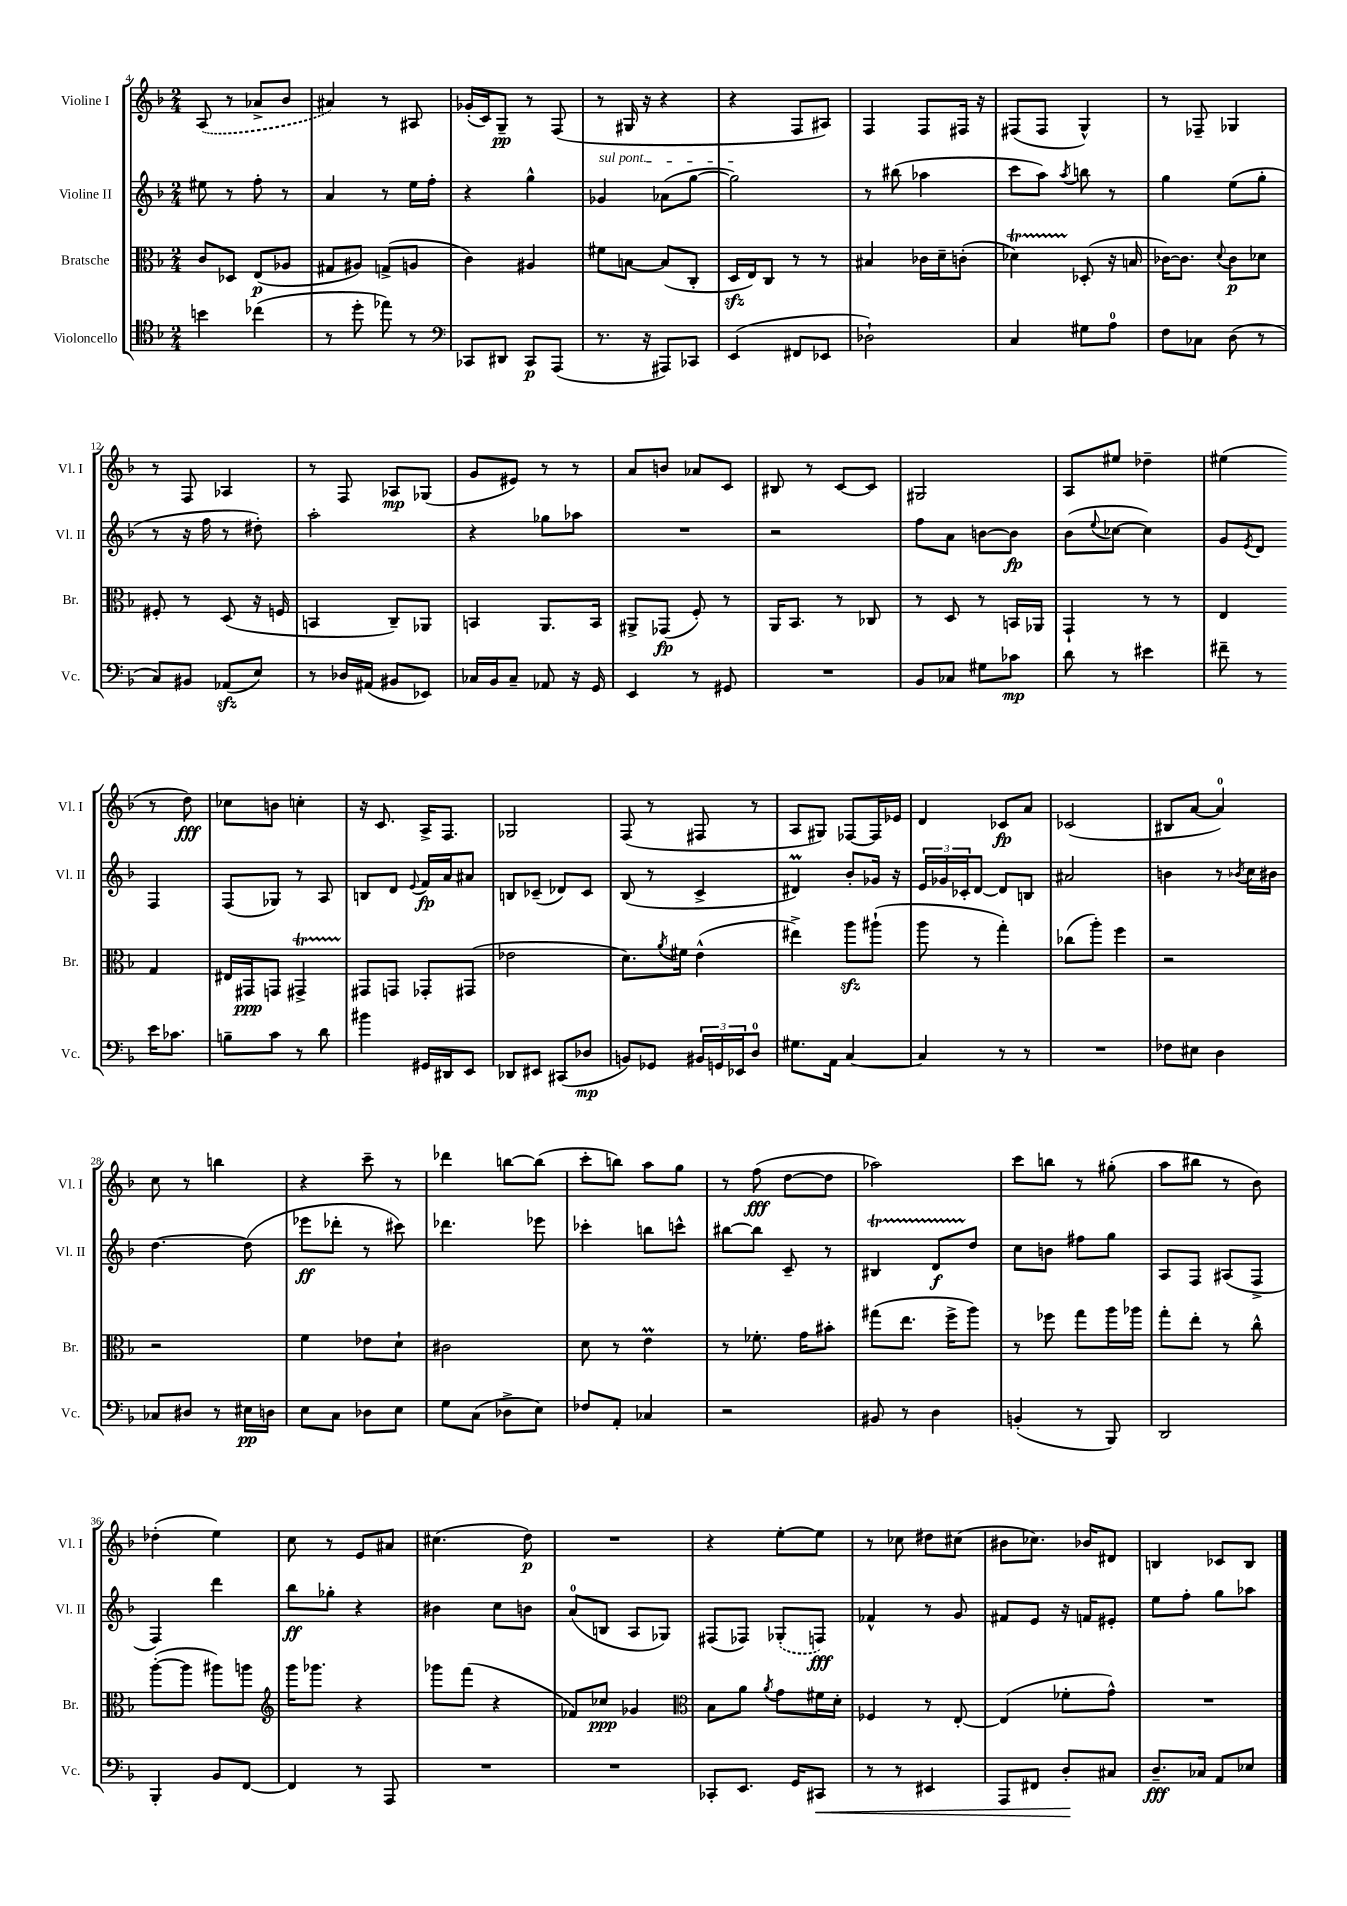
<<
\new StaffGroup <<
\new Staff = "s0" \with { instrumentName = "Violine I" shortInstrumentName = "Vl. I" } {
    \clef treble \key f \major \numericTimeSignature \time 2/4
    \once \slurDashed a8( r8 aes'8-> bes'8 |
    ais'4) r8 ais8 |
    ges'16-.( c'16) g8--\pp r8 f8( |
    r8 gis16 r16 r4 |
    r4 f8 ais8) |
    f4 f8 fis16 r16 |
    fis8( fis8 g4-^) |
    r8 fes8-- ges4 |
    r8 f8 aes4 |
    r8 f8 aes8\mp ges8( |
    g'8 eis'8) r8 r8 |
    a'8 b'8 aes'8 c'8 |
    bis8 r8 c'8~ c'8 |
    gis2 |
    a8 eis''8 des''4-- |
    eis''4( r8 d''8\fff) |
    ces''8 b'8 c''4-. |
    r16 c'8. a16-> f8. |
    ges2 |
    f8( r8 fis8 r8 |
    a8 gis8) fes8~ fes16 ees'16 |
    d'4 ces'8\fp a'8 |
    ces'2( |
    bis8 a'8~ a'4-0) |
    c''8 r8 b''4 |
    r4 c'''8-- r8 |
    des'''4 b''8~ b''8( |
    c'''8-. b''8) a''8 g''8 |
    r8 f''8\fff( d''8~ d''8 |
    aes''2) |
    c'''8 b''8 r8 gis''8-.( |
    a''8 bis''8 r8 bes'8) |
    des''4-.( e''4) |
    c''8 r8 e'8 ais'8 |
    cis''4.( d''8\p) |
    R2 |
    r4 e''8~-. e''8 |
    r8 ces''8 dis''8 cis''8( |
    bis'8 ces''8.) bes'16 dis'8 |
    b4 ces'8 b8 \bar "|." |
}
\new Staff = "s1" \with { instrumentName = "Violine II" shortInstrumentName = "Vl. II" } {
    \clef treble \key f \major \numericTimeSignature \time 2/4
    eis''8 r8 f''8-. r8 |
    a'4 r8 e''16 f''16-. |
    r4 g''4-^ |
    \once \override TextSpanner.bound-details.left.text = \markup { \italic "sul pont." } ges'4\startTextSpan aes'8( g''8~ |
    g''2\stopTextSpan) |
    r8 bis''8( aes''4 |
    c'''8 a''8) \acciaccatura { a''8 } b''8 r8 |
    g''4 e''8( g''8-. |
    r8 r16 f''16 r8 dis''8-.) |
    a''2-. |
    r4 ges''8 aes''8 |
    R2 |
    r2 |
    f''8 a'8 b'8~ b'8\fp |
    bes'8( \appoggiatura { e''8 } ces''8~ ces''4) |
    g'8 \acciaccatura { e'8 } d'8 f4 |
    f8( ges8) r8 a8 |
    b8 d'8 \appoggiatura { e'8 } f'16\fp a'16 ais'8 |
    b8 ces'8--( des'8) ces'8 |
    bes8( r8 c'4-> |
    dis'4\prall) bes'8-. ges'16 r16 |
    \tuplet 3/2 { e'16 ges'16 ces'16-. } d'8~ d'8 b8 |
    ais'2 |
    b'4 r8 \acciaccatura { bes'8 } c''16 bis'16 |
    d''4.~ d''8( |
    ees'''8\ff des'''8-. r8 cis'''8) |
    des'''4. ees'''8 |
    ces'''4-. b''8 c'''8-^ |
    bis''8~ bis''8 c'8-- r8 |
    bis4\startTrillSpan d'8\f d''8\stopTrillSpan |
    c''8 b'8 fis''8 g''8 |
    a8 f8 ais8( f8-> |
    f4) d'''4 |
    bes''8\ff ges''8-. r4 |
    bis'4 c''8 b'8 |
    a'8-0( b8 a8 ges8) |
    fis8( fes8) \once \slurDashed ges8-.( f8\fff) |
    fes'4-^ r8 g'8 |
    fis'8 e'8 r16 f'16 eis'8-. |
    e''8 f''8-. g''8 aes''8 \bar "|." |
}
\new Staff = "s2" \with { instrumentName = "Bratsche" shortInstrumentName = "Br." } {
    \clef alto \key f \major \numericTimeSignature \time 2/4
    c'8 des8 e8\p( aes8 |
    gis8 ais8) g8->( a8 |
    c'4) ais4 |
    fis'8 b8~ b8( c8-. |
    d16\sfz e16) c8 r8 r8 |
    bis4 ces'16 d'16-- c'8-.( |
    des'4\startTrillSpan) des8-.\stopTrillSpan( r16 b16 |
    ces'16~) ces'8. \appoggiatura { d'8 } ces'8\p des'8 |
    fis8-. r8 d8( r16 f16 |
    b,4 c8--) aes,8 |
    b,4 a,8. b,16 |
    ais,8-> ges,8\fp( f8-.) r8 |
    a,16 bes,8. r8 ces8 |
    r8 d8 r8 b,16 aes,16 |
    g,4-! r8 r8 |
    e4 g4 |
    eis16 gis,16\ppp g,8 gis,4->\startTrillSpan |
    gis,8\stopTrillSpan g,8 ges,8-. gis,8( |
    ees'2 |
    d'8.) \acciaccatura { a'8 } fis'16 e'4-^( |
    eis''4->) a''8\sfz ais''8-!( |
    a''8 r8 g''4-.) |
    ces''8( a''8-.) f''4 |
    r2 |
    r2 |
    f'4 ees'8 d'8-! |
    cis'2 |
    d'8 r8 e'4\prall |
    r8 fes'8.-. g'16 bis'8-. |
    gis''8( e''8. f''16-> a''8) |
    r8 fes''8 g''8 a''16 aes''16 |
    g''8-. e''8-. r8 c''8-^ |
    a''8~-.( a''8 ais''8) a''8 |
    \clef treble g'''16 ges'''8. r4 |
    ges'''8 f'''8( r4 |
    fes'8) ces''8\ppp ges'4 |
    \clef alto bes8 a'8 \acciaccatura { a'8 } g'8 fis'16 d'16-. |
    fes4 r8 e8~-. |
    e4( fes'8-. g'8-^) |
    R2 \bar "|." |
}
\new Staff = "s3" \with { instrumentName = "Violoncello" shortInstrumentName = "Vc." } {
    \clef tenor \key f \major \numericTimeSignature \time 2/4
    b'4 ces''4( |
    r8 d''8-. ees''8) r8 |
    \clef bass ces,8 dis,8 ces,8\p a,,8( |
    r8. r16 ais,,8) ces,8 |
    e,4( fis,8 ees,8 |
    des2-!) |
    c4 gis8 a8-0 |
    f8 ces8 d8( r8 |
    c8) bis,8 aes,8\sfz( e8) |
    r8 des16 ais,16( bis,8 ees,8) |
    ces16 bes,16 ces8-- aes,8 r16 g,16 |
    e,4 r8 gis,8 |
    R2 |
    bes,8 ces8 gis8 ces'8\mp |
    d'8 r8 eis'4 |
    fis'8-- r8 e'16 ces'8. |
    b8-- c'8 r8 d'8 |
    bis'4 gis,16 dis,16 e,8 |
    des,8 eis,8 cis,8( des8\mp |
    b,8) ges,8 \tuplet 3/2 { bis,16 g,16 ees,16 } d8-0 |
    gis8. a,16 c4~ |
    c4 r8 r8 |
    R2 |
    fes8 eis8 d4 |
    ces8 dis8 r8 eis16\pp d16 |
    e8 c8 des8 e8 |
    g8 c8( des8-> e8) |
    fes8 a,8-. ces4 |
    r2 |
    bis,8 r8 d4 |
    b,4-.( r8 bes,,8) |
    d,2 |
    bes,,4-. bes,8 f,8~ |
    f,4 r8 a,,8 |
    R2 |
    R2 |
    ces,8-. e,8. g,16 cis,8\< |
    r8 r8 eis,4 |
    a,,8 fis,8 d8-.\! cis8 |
    d8.--\fff ces16 a,8 ees8 \bar "|." |
}
>>
>>
\layout { \context { \Score currentBarNumber = #4 } }
